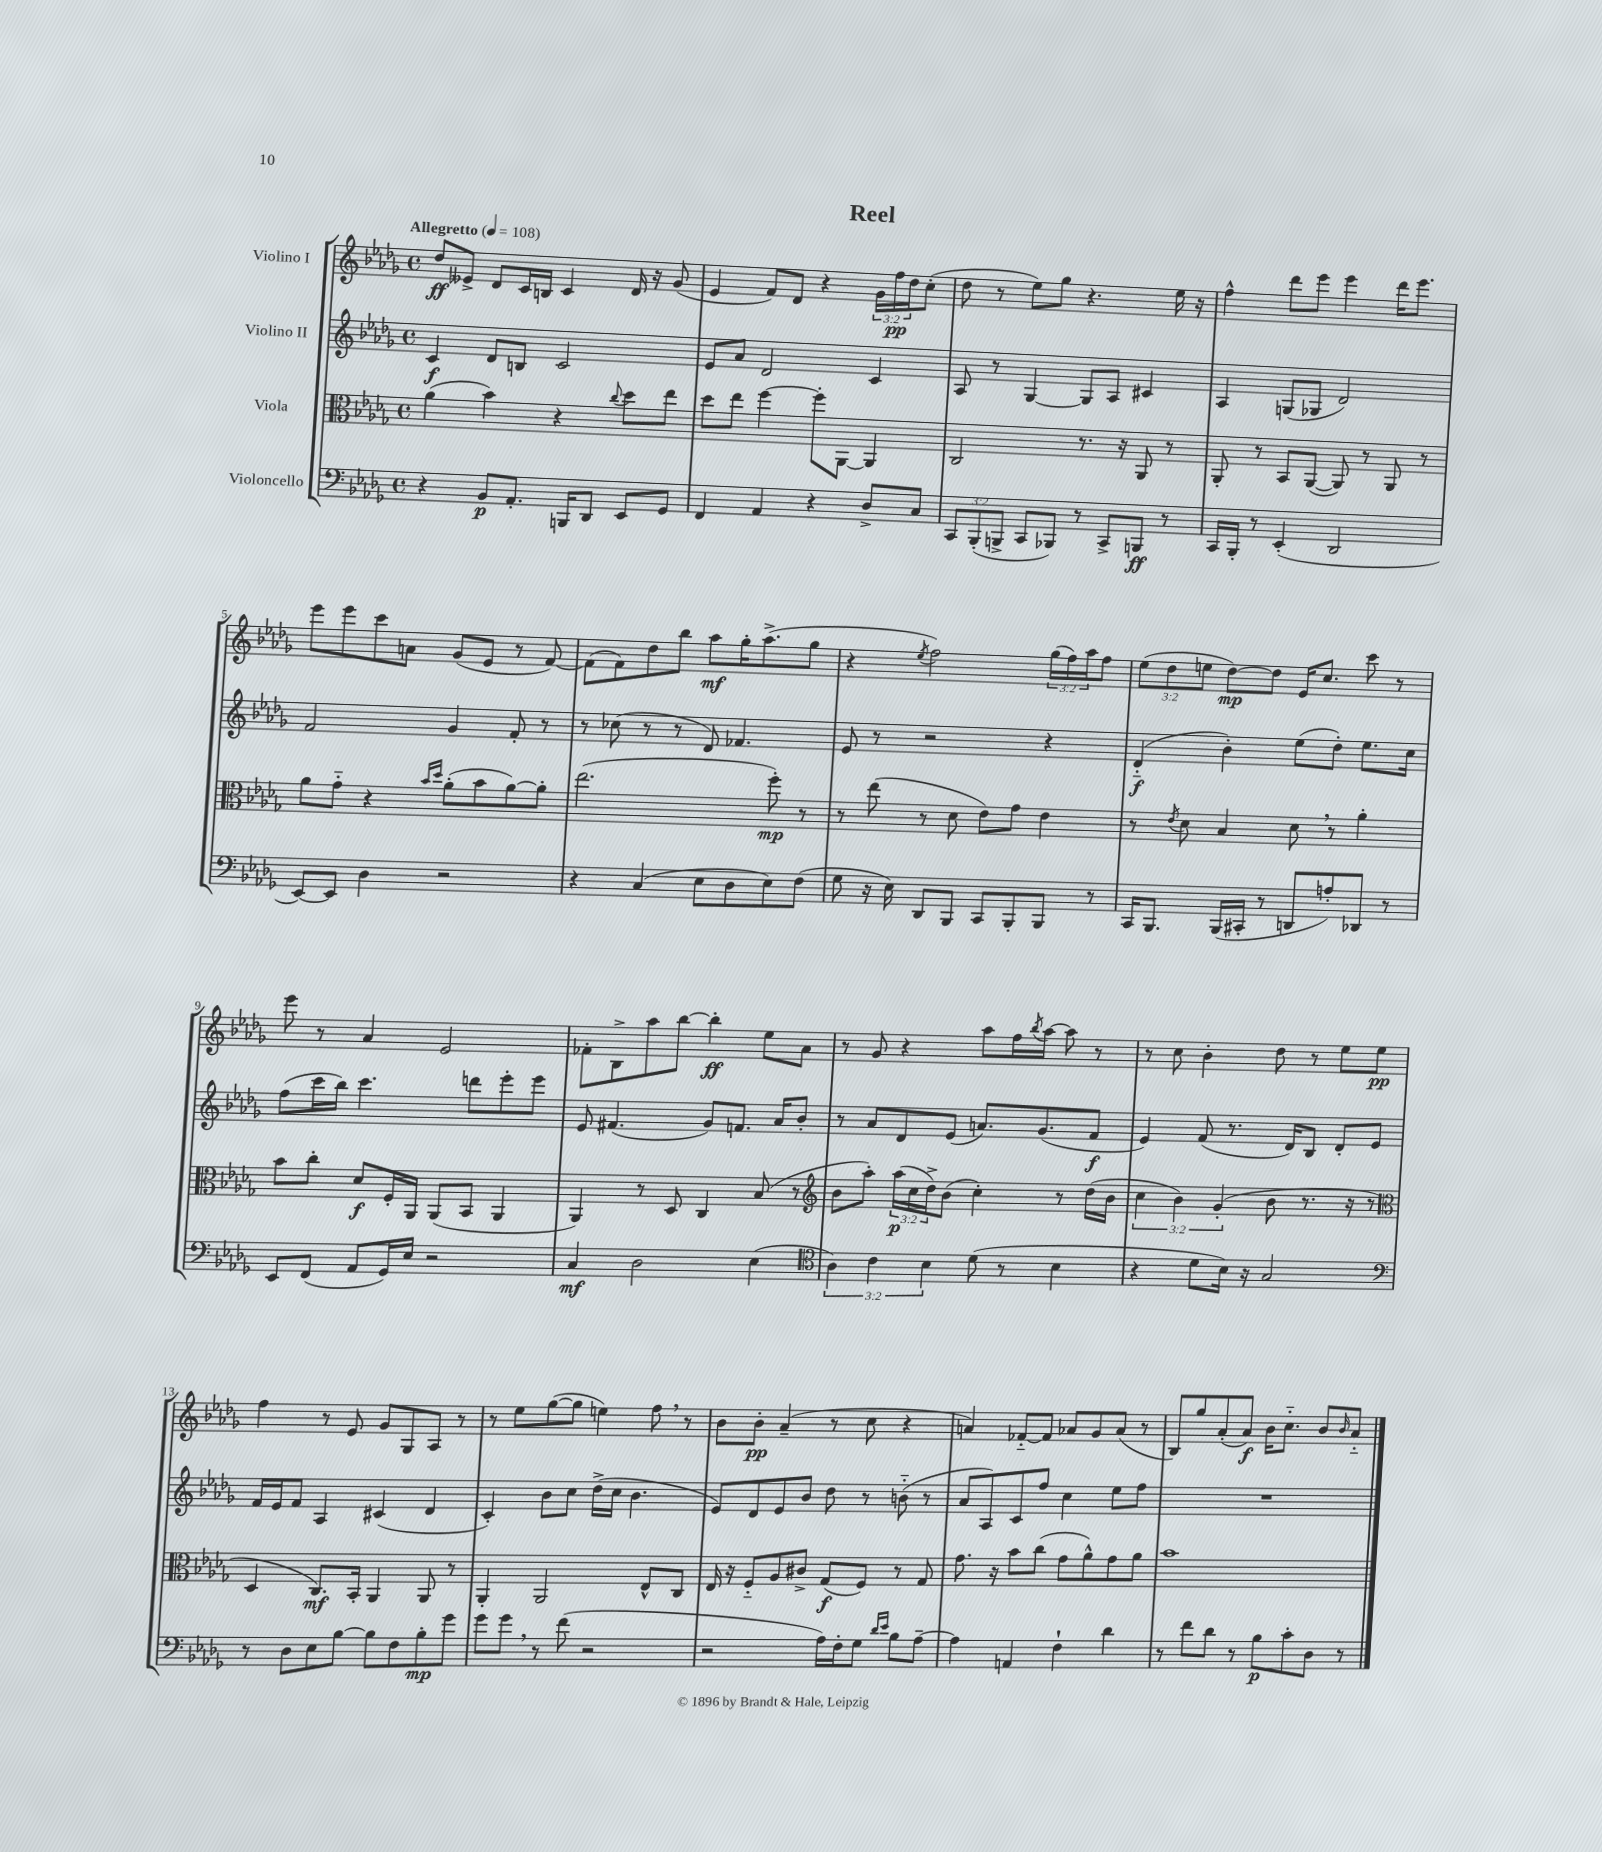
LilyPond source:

\header { title = "Reel" }
<<
\new StaffGroup <<
\new Staff = "s0" \with { instrumentName = "Violino I" } {
    \clef treble \key des \major \defaultTimeSignature \time 4/4 \override Staff.TupletNumber.text = #tuplet-number::calc-fraction-text \tempo "Allegretto" 4 = 108
    des''8\ff eeses'8-> des'8 c'16 b16 c'4 des'16 r16 ges'8( |
    ees'4 f'8) des'8 r4 \tuplet 3/2 { ges'16 f''16\pp des''16 } c''8-.( |
    des''8 r8 ees''8) ges''8 r4. ees''16 r16 |
    f''4-^ des'''8 ees'''8 ees'''4 des'''16 ees'''8. |
    ees'''8 ees'''8 c'''8 a'8 ges'8( ees'8 r8 f'8~) |
    f'8( f'8) des''8 bes''8 aes''8\mf ges''16-. aes''8.->( ges''8 |
    r4 \acciaccatura { ees''8 } f''2) \tuplet 3/2 { ges''16( f''16) aes''16 } f''8 |
    \tuplet 3/2 { ees''8( des''8 e''8 } des''8~\mp) des''8 ees'16 c''8. c'''8 r8 |
    ees'''8 r8 aes'4 ees'2 |
    fes'8-. bes8-> aes''8 bes''8~ bes''4-.\ff ees''8 aes'8 |
    r8 ges'8 r4 aes''8 f''16 \acciaccatura { bes''8 } aes''16~ aes''8 r8 |
    r8 c''8 bes'4-. des''8 r8 ees''8 ees''8\pp |
    f''4 r8 ees'8 ges'8 ges8 aes8 r8 |
    r8 ees''8 ges''8~( ges''8 e''4) f''8 \breathe r8 |
    bes'8 bes'8-.\pp aes'4--( r8 c''8 r4 |
    a'4) fes'8~-_ fes'8 aes'8 ges'8 aes'8( r8 |
    bes8) ges''8 aes'8-.( aes'8\f) bes'16 c''8.-_ bes'8 \grace { bes'16 } aes'8-_ \bar "|." |
}
\new Staff = "s1" \with { instrumentName = "Violino II" } {
    \clef treble \key des \major \defaultTimeSignature \time 4/4
    c'4\f des'8 b8 c'2 |
    ees'8 aes'8 des'2 c'4 |
    aes8 r8 ges4~ ges8 aes8 cis'4 |
    aes4 g8( ges8 des'2) |
    f'2 ges'4 f'8-. r8 |
    r8 ces''8( r8 r8 des'8) fes'4. |
    ees'8 r8 r2 r4 |
    des'4-_\f( bes'4-.) ees''8( des''8-.) ees''8. c''16 |
    f''8( c'''16 bes''16) c'''4. d'''8 ees'''8-. ees'''8 |
    ees'8 fis'4.( ges'8) f'8. aes'16 bes'8-. |
    r8 aes'8 des'8 ees'8( a'8.) ges'8.( f'8\f |
    ees'4) f'8( r8. des'16) bes8 des'8-. ees'8 |
    f'16 ees'16 f'8 aes4 cis'4( des'4 |
    c'4-.) bes'8 c''8 des''16->( c''16 bes'4. |
    ees'8) des'8 ees'8 bes'8 des''8 r8 b'8-_( r8 |
    aes'8 aes8) c'8 f''8 c''4 ees''8 f''8 |
    R1 \bar "|." |
}
\new Staff = "s2" \with { instrumentName = "Viola" } {
    \clef alto \key des \major \defaultTimeSignature \time 4/4 \override Staff.TupletNumber.text = #tuplet-number::calc-fraction-text
    aes'4( bes'4) r4 \appoggiatura { c''8 } des''8 ees''8 |
    des''8 ees''8 f''4~ f''8-. aes,8~ aes,4 |
    c2 r8. r16 aes,8 r8 |
    aes,8-. r8 bes,8 aes,8~( aes,8) r8 aes,8 r8 |
    aes'8 ges'8-_ r4 \grace { bes'16 des''16 } aes'8-.( bes'8 aes'8~) aes'8-. |
    ees''2.( f''8-.\mp) r8 |
    r8 ees''8( r8 des'8 ees'8) ges'8 ees'4 |
    r8 \acciaccatura { ees'8 } des'8 bes4 des'8 \breathe r8 aes'4-. |
    bes'8 c''8-. des'8\f f16-. aes,16 aes,8( bes,8 aes,4 |
    aes,4) r8 des8 c4 bes8( r8 |
    \clef treble bes'8 aes''8-.) \tuplet 3/2 { aes''16\p( c''16 des''16->) } bes'8( c''4-.) r8 des''16( bes'16 |
    \tuplet 3/2 { c''4 bes'4) ges'4-.( } bes'8 r8. r16 r8 |
    \clef alto des4 c8.\mf) bes,16-. aes,4 aes,8 r8 |
    aes,4-. aes,2 ees8-^ c8 |
    ees16 r16 f8-_ aes8 cis'8-> ges8\f( f8) r8 ges8 |
    ges'8. r16 bes'8 c''8( ges'8 aes'8-^) ges'8 aes'8 |
    bes'1 \bar "|." |
}
\new Staff = "s3" \with { instrumentName = "Violoncello" } {
    \clef bass \key des \major \defaultTimeSignature \time 4/4 \override Staff.TupletNumber.text = #tuplet-number::calc-fraction-text
    r4 bes,8\p aes,8.-. b,,16 des,8 ees,8 ges,8 |
    f,4 aes,4 r4 des8-> c8 |
    \tuplet 3/2 { c,8 bes,,8-.( b,,8-> } c,8 bes,,8) r8 c,8-> b,,8\ff r8 |
    c,16 bes,,16-. r8 ees,4-.( des,2 |
    ees,8~) ees,8 des4 r2 |
    r4 c4( ees8 des8 ees8) f8( |
    ges8 r16 ees16) des,8 bes,,8 c,8 bes,,8-. bes,,8 r8 |
    c,16 bes,,8. bes,,16( cis,16-. r8 d,8 a8-.) des,8 r8 |
    ees,8 f,8( aes,8 ges,16) ees16 r2 |
    c4\mf des2 ees4( |
    \clef tenor \tuplet 3/2 { aes4) c'4 bes4 } des'8( r8 bes4 |
    r4 des'8 bes16) r16 ges2 |
    \clef bass r8 des8 ees8 bes8~ bes8 f8 bes8-.\mp ges'8 |
    ges'8 ges'8 \breathe r8 f'8( r2 |
    r2 aes16) f16-. ges8 \grace { des'16 ees'16 } bes8 aes8~-- |
    aes4 a,4 f4-! des'4 |
    r8 f'8 des'8 r8 bes8\p c'8-. des8 r8 \bar "|." |
}
>>
>>
